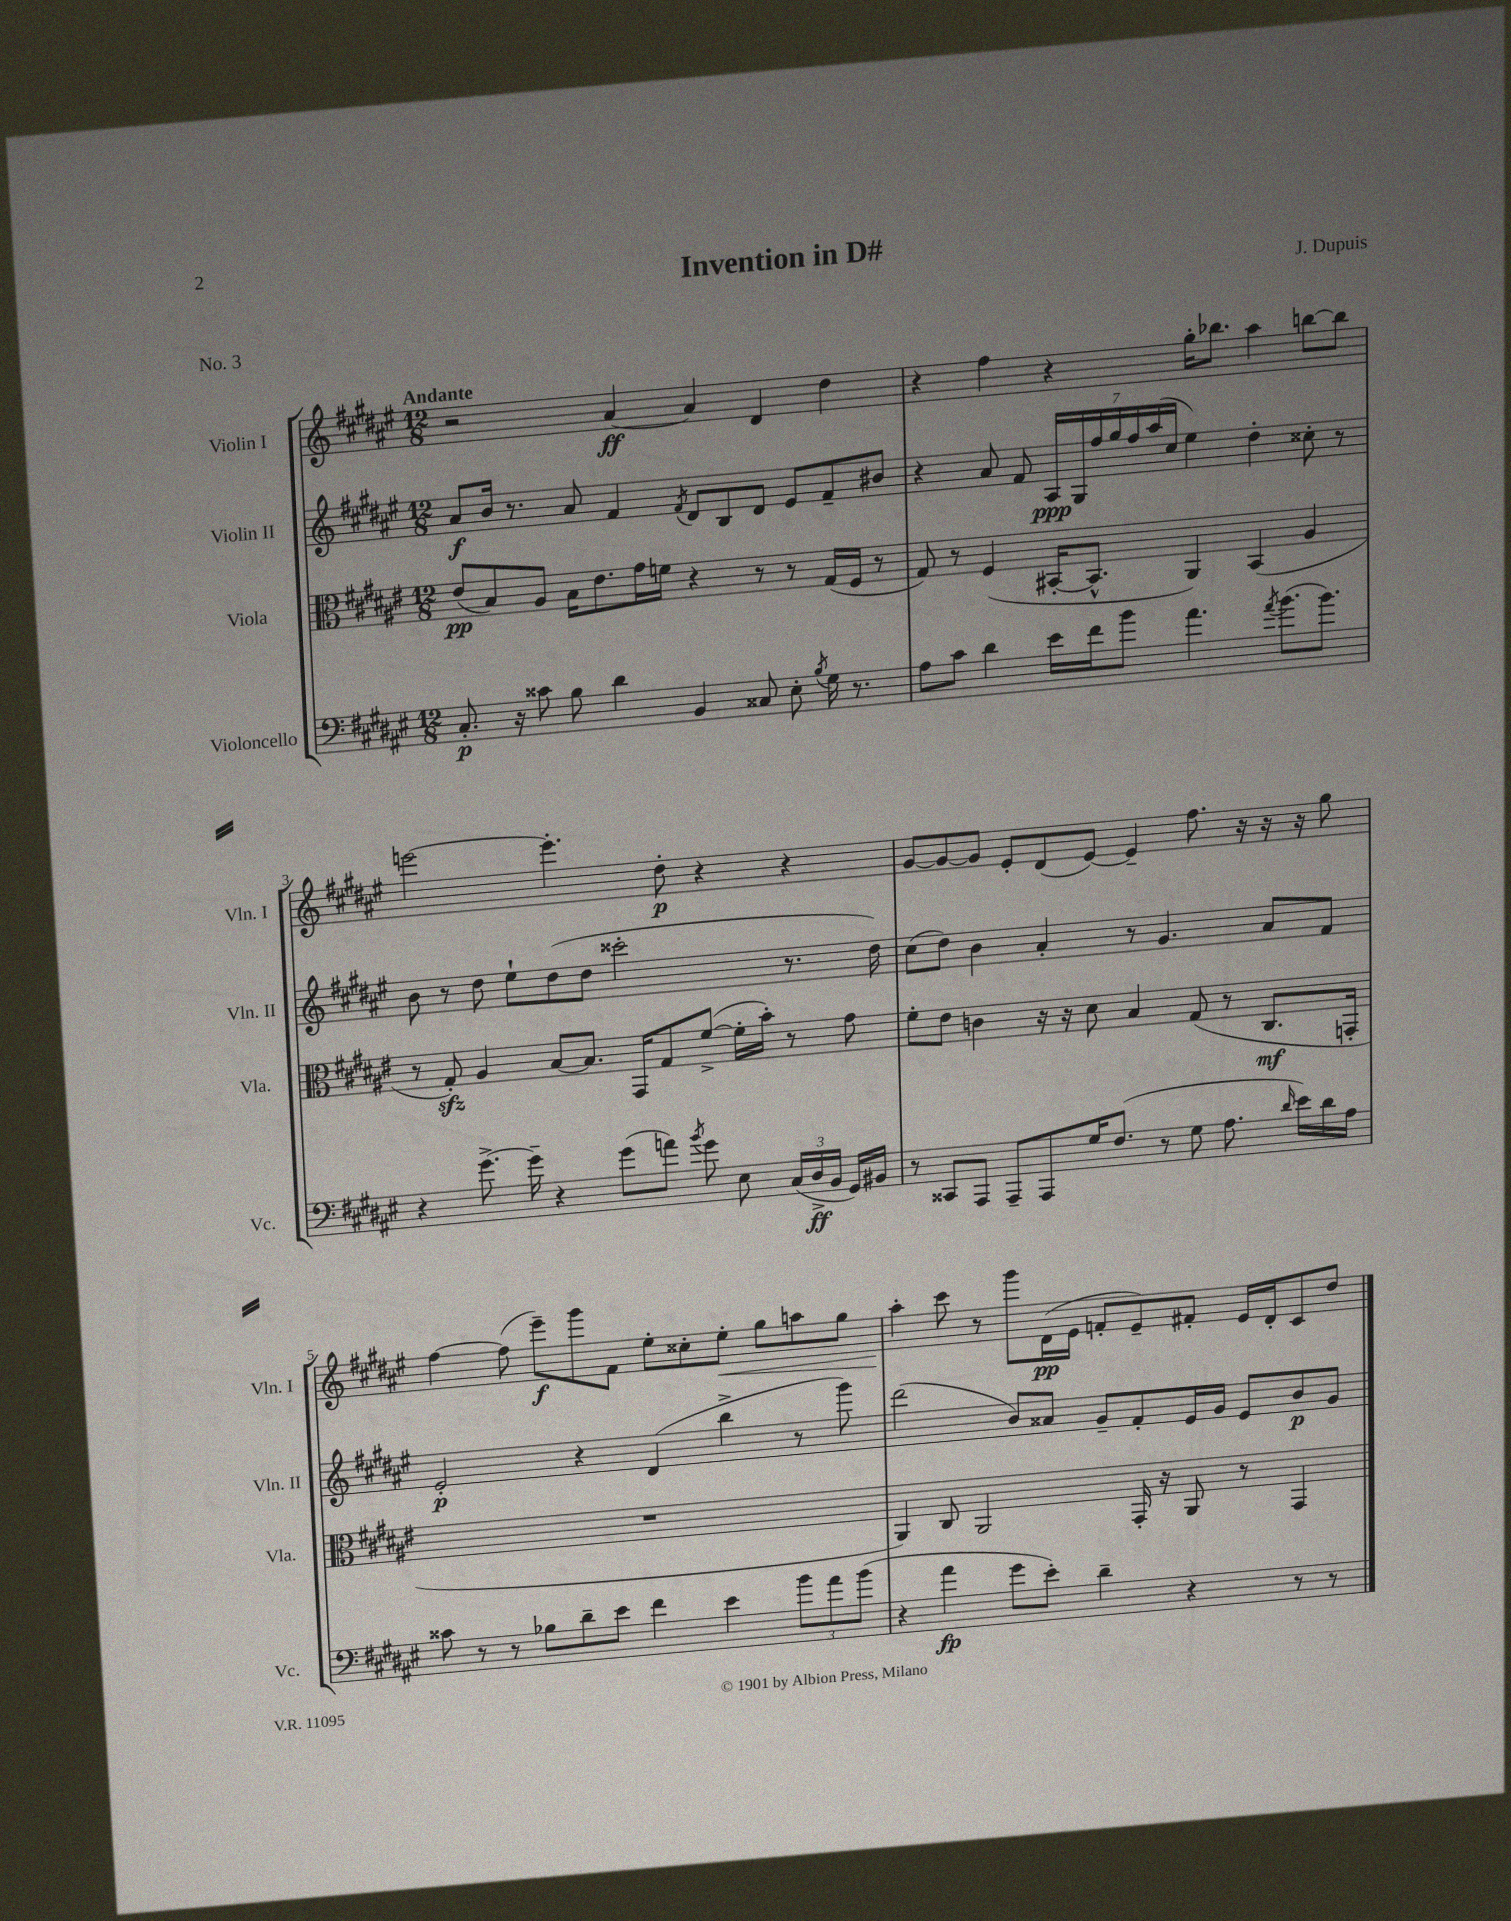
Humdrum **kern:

**kern	**dynam	**kern	**dynam	**kern	**dynam	**kern	**dynam
*part4	*part4	*part3	*part3	*part2	*part2	*part1	*part1
*staff4	*staff4	*staff3	*staff3	*staff2	*staff2	*staff1	*staff1
*I"Violoncello	*	*I"Viola	*	*I"Violin II	*	*I"Violin I	*
*I'Vc.	*	*I'Vla.	*	*I'Vln. II	*	*I'Vln. I	*
*clefF4	*	*clefC3	*	*clefG2	*	*clefG2	*
*k[f#c#g#d#a#e#]	*	*k[f#c#g#d#a#e#]	*	*k[f#c#g#d#a#e#]	*	*k[f#c#g#d#a#e#]	*
*M12/8	*	*M12/8	*	*M12/8	*	*M12/8	*
=1	=1	=1	=1	=1	=1	=1	=1
!	!	!	!	!	!	!LO:TX:a:B:t=Andante	!
8.C#'/	p	(8e#/L	pp	8a#/L	f	2r	.
.	.	8B/)	.	16b/Jk	.	.	.
16r	.	.	.	8.r	.	.	.
8c##X\	.	8A#/J	.	.	.	.	.
8B\	.	16B\KL	.	8a#/	.	.	.
.	.	8.e#\	.	.	.	.	.
4d#\	.	.	.	4f#/	.	[4a#/	ff
.	.	16g#\L	.	.	.	.	.
.	.	16fn\JJ	.	.	.	.	.
.	.	.	.	8qf#/	.	.	.
4BB/	.	4r	.	8d#/L	.	4a#/]	.
.	.	.	.	8B/	.	.	.
8C##X/	.	8r	.	8d#/J	.	4d#/	.
8E#'\	.	8r	.	8e#/L	.	.	.
8qB/	.	.	.	.	.	.	.
16G#\	.	(16G#/LL	.	8f#~/	.	4dd#\	.
8.r	.	16F#/JJ	.	.	.	.	.
.	.	8r	.	8b#X/J	.	.	.
=2	=2	=2	=2	=2	=2	=2	=2
8A#\L	.	8G#/)	.	4r	.	4r	.
8c#\J	.	8r	.	.	.	.	.
4d#\	.	(4F#/	.	8a#/	.	4ff#\	.
.	.	.	.	8f#/	.	.	.
16e#\LL	.	[16BB#X'/KL	.	28A#/LL	ppp	4r	.
.	.	.	.	28G#/	.	.	.
16f#\J	.	8.BB#^^/J]	.	.	.	.	.
.	.	.	.	28ff#/	.	.	.
.	.	.	.	28gg#/	.	.	.
8b\J	.	.	.	.	.	.	.
.	.	.	.	28ff#/	.	.	.
.	.	.	.	(28aa#/	.	.	.
.	.	.	.	28cc#/JJ	.	.	.
4.a#\	.	4AA#/)	.	4ee#\)	.	16gg#'\KL	.
.	.	.	.	.	.	8.bb-X\J	.
.	.	(4BB#/	.	4dd#'\	.	4aa#\	.
8qa#/	.	.	.	.	.	.	.
(8.b\L	.	.	.	.	.	.	.
.	.	4A#/	.	8cc##X'\	.	[8bbn\L	.
8.b\J)	.	.	.	.	.	.	.
.	.	.	.	8r	.	8bb\J]	.
!!LO:LB:g=z
=3	=3	=3	=3	=3	=3	=3	=3
4r	.	8r	.	8b\	.	[2eeen\	.
.	.	8G#zz'/)	.	8r	.	.	.
[8.g#^\	.	4A#/	.	8dd#\	.	.	.
.	.	.	.	8ee#`\L	.	.	.
16g#~\]	.	.	.	.	.	.	.
4r	.	[8B/L	.	(8dd#\	.	4.eee'\]	.
.	.	8.B/J]	.	8dd#\J	.	.	.
(8g#\L	.	.	.	2ccc##X'\	.	.	.
.	.	16GG#/KL	.	.	.	.	.
8an\J)	.	8G#/	.	.	.	8dd#'\	p
8qb/	.	.	.	.	.	.	.
8g#\	.	([8f#^/J	.	.	.	4r	.
8E#\	.	16f#'\LL]	.	.	.	.	.
.	.	16b'\JJ)	.	.	.	.	.
(24C#/LL	.	8r	.	8.r	.	4r	.
24D#^/	ff	.	.	.	.	.	.
24BB/JJ	.	.	.	.	.	.	.
16GG#/LL)	.	8g#\	.	.	.	.	.
16BB#X/JJ	.	.	.	16dd#\)	.	.	.
=4	=4	=4	=4	=4	=4	=4	=4
8r	.	8f#'\L	.	(8cc#\L	.	[8g#/L	.
8CC##X/L	.	8e#\J	.	8dd#\J)	.	8g#/_	.
8AAA#/J	.	4cn\	.	4b\	.	8g#/J]	.
8AAA#~/L	.	.	.	.	.	8e#'/L	.
8AAA#/	.	16r	.	4a#'/	.	(8d#/	.
.	.	16r	.	.	.	.	.
16G#/K	.	8d#\	.	.	.	[8e#/J)	.
(8.F#/J	.	.	.	.	.	.	.
.	.	4B/	.	8r	.	4e#~/]	.
8r	.	.	.	4.g#/	.	.	.
8G#\	.	(8G#/	.	.	.	8.ff#\	.
8.A#\	.	8r	.	.	.	.	.
.	.	.	.	.	.	16r	.
.	.	8.C#/L	mf	8a#/L	.	16r	.
16qqd#/	.	.	.	.	.	.	.
16e#\LL)	.	.	.	.	.	16r	.
16d#\	.	.	.	8f#/J	.	8gg#\	.
16A#\JJ	.	16GGn'/Jk	.	.	.	.	.
!!LO:LB:g=z
=5	=5	=5	=5	=5	=5	=5	=5
8c##X\	.	1.r	.	2e#'/	p	[4ff#\	.
8r	.	.	.	.	.	.	.
8r	.	.	.	.	.	(8ff#\]	.
8B-X\L	.	.	.	.	.	8eee#~\L)	f
8d#~\	.	.	.	4r	.	8ggg#\	.
8e#\J	.	.	.	.	.	8f#\J	.
4f#\	.	.	.	(4d#/	.	8ee#'\L	.
.	.	.	.	.	.	8cc##X'\	.
!	!	!	!	!	!	!	!LO:HP:b
4e#\	.	.	.	4bb^\	.	8ee#'\J	<
.	.	.	.	.	.	8gg#\L	.
12b\L	.	.	.	8r	.	8aan\	.
12a#\	.	.	.	.	.	.	.
.	.	.	.	8ggg#\)	.	8gg#\J	.
(12b\J	.	.	.	.	.	.	.
=6	=6	=6	=6	=6	=6	=6	=6
4r	.	4AA#/)	.	(2ddd#\	.	4aa#'\	.
4a#\	fp	8C#/	.	.	.	8ccc#\	[
.	.	2AA#/	.	.	.	8r	.
8g#\L	.	.	.	8b/L)	.	8ggg#\L	.
8e#'\J)	.	.	.	8a##X/J	.	(16d#\L	pp
.	.	.	.	.	.	16e#\JJ	.
4d#~\	.	.	.	8g#~/L	.	8fn'/L	.
.	.	16GG#'/	.	8f#'/	.	8e#~/)	.
.	.	16r	.	.	.	.	.
4r	.	8AA#/	.	16e#/L	.	8f#X'/J	.
.	.	.	.	16g#/JJ	.	.	.
.	.	8r	.	8e#/L	.	16e#/LL	.
.	.	.	.	.	.	16d#'/J	.
8r	.	4GG#/	.	8b/	p	8c#/	.
8r	.	.	.	8g#/J	.	8dd#/J	.
==	==	==	==	==	==	==	==
*-	*-	*-	*-	*-	*-	*-	*-
